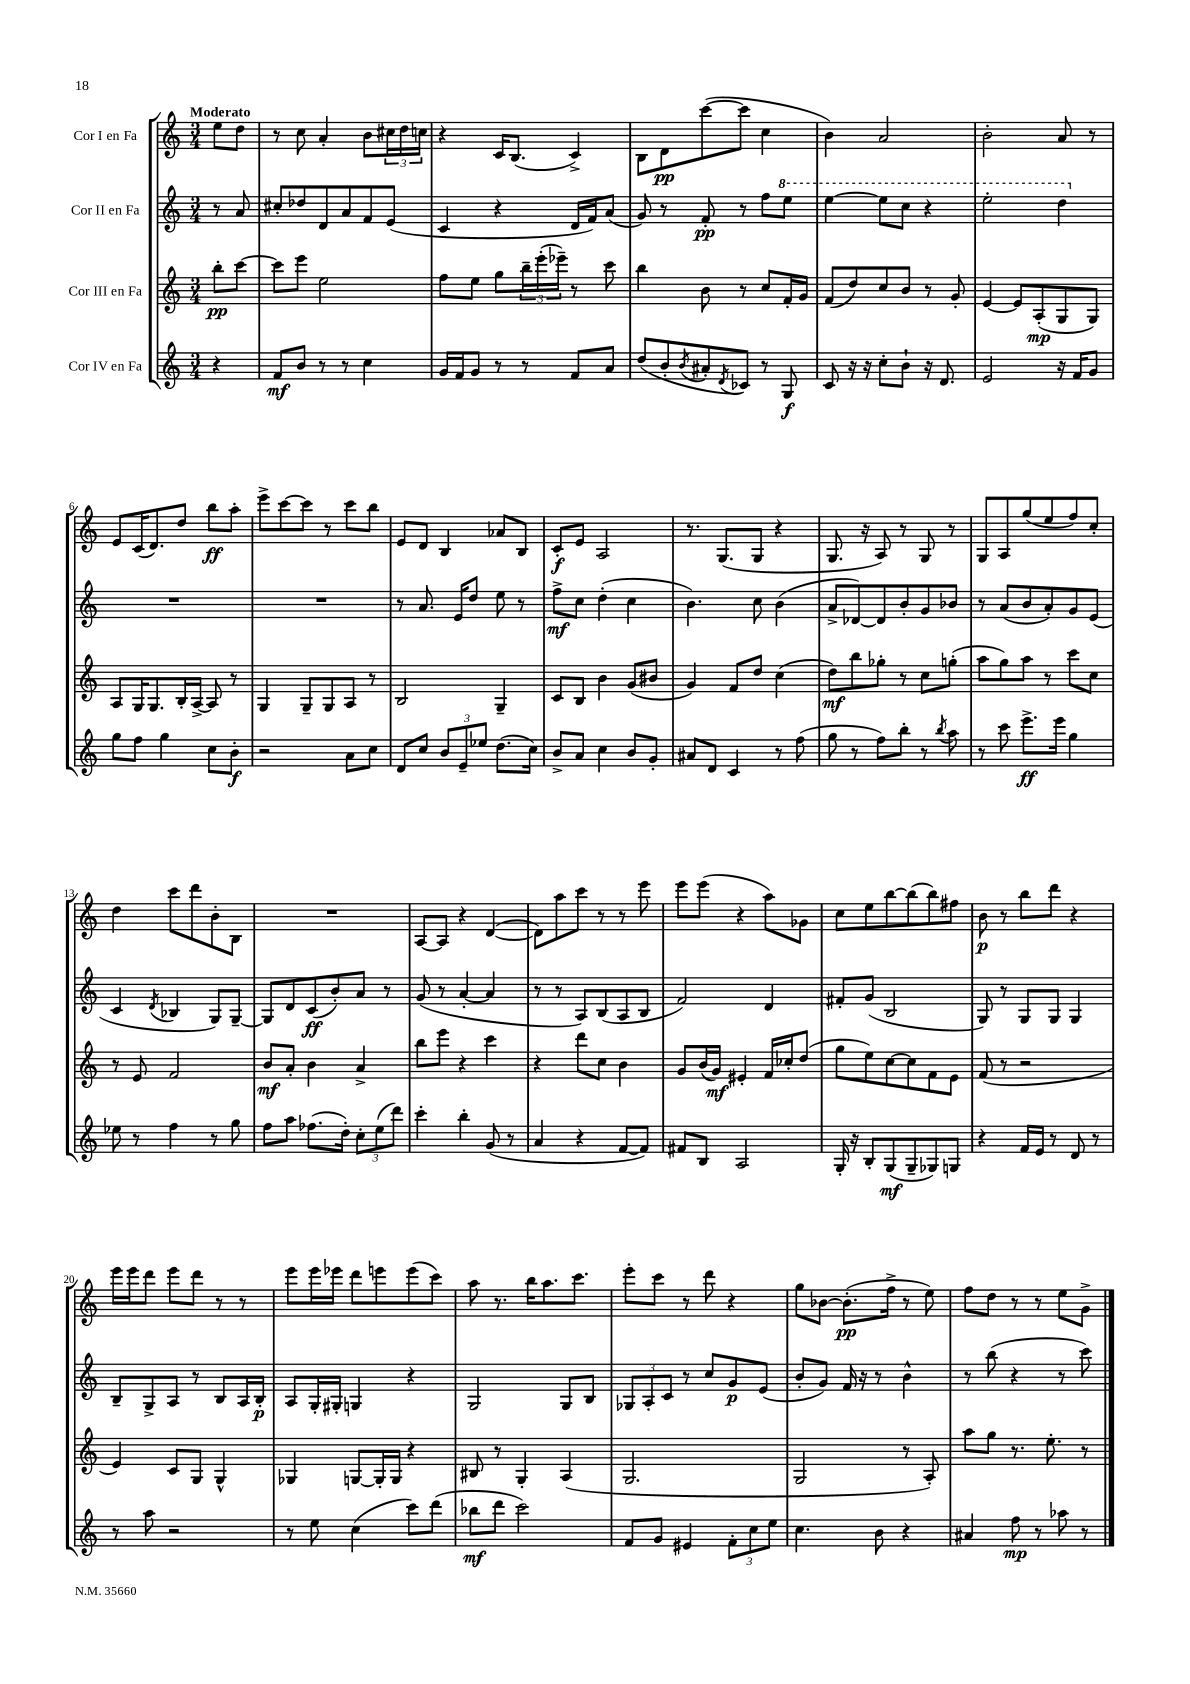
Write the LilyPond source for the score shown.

<<
\new StaffGroup <<
\new Staff = "s0" \with { instrumentName = "Cor I en Fa" } {
    \clef treble \key c \major \numericTimeSignature \time 3/4 \partial 4 \tempo "Moderato"
    e''8 d''8 |
    r8 c''8 a'4-. b'8 \tuplet 3/2 { cis''16 d''16 c''16 } |
    r4 c'16 b8.( c'4->) |
    b8 d'8\pp c'''8~( c'''8 c''4 |
    b'4) a'2 |
    b'2-. a'8 r8 |
    e'8 c'16( d'8.) d''8 b''8\ff a''8-. |
    e'''8-> c'''8~ c'''8 r8 c'''8 b''8 |
    e'8 d'8 b4 aes'8 b8 |
    c'8-.\f e'8 a2 |
    r8. g8.( g8 r4 |
    g8. r16 a8) r8 g8 r8 |
    g8 a8 g''8( e''8 f''8) c''8-. |
    d''4 c'''8 d'''8 b'8-. b8 |
    R2. |
    a8~ a8 r4 d'4~( |
    d'8) a''8 c'''8 r8 r8 e'''8 |
    e'''8 e'''8( r4 a''8) ges'8 |
    c''8 e''8 b''8~ b''8( b''8) fis''8 |
    b'8\p r8 b''8 d'''8 r4 |
    e'''16 e'''16 d'''8 e'''8 d'''8 r8 r8 |
    e'''8 e'''16 ees'''16 d'''8 e'''8 e'''8( c'''8) |
    a''8 r8. b''16 a''8. c'''8. |
    e'''8-. c'''8 r8 d'''8 r4 |
    g''8 bes'8~ bes'8.-.\pp( f''16-> r8 e''8) |
    f''8 d''8 r8 r8 e''8 g'8-> \bar "|." |
}
\new Staff = "s1" \with { instrumentName = "Cor II en Fa" } {
    \clef treble \key c \major \numericTimeSignature \time 3/4 \partial 4
    r8 a'8 |
    cis''8-. des''8 d'8 a'8 f'8 e'8( |
    c'4 r4 d'16 f'16) a'8( |
    g'8) r8 f'8-.\pp r8 f''8 \ottava #1 e'''8 |
    e'''4~ e'''8 c'''8 r4 |
    e'''2-. d'''4 \ottava #0 |
    R2. |
    R2. |
    r8 a'8. e'16 d''8 e''8 r8 |
    f''8->\mf c''8 d''4-.( c''4 |
    b'4.) c''8 b'4( |
    a'8-> des'8~) des'8 b'8-. g'8 bes'8 |
    r8 a'8( b'8 a'8-.) g'8 e'8( |
    c'4 \acciaccatura { d'8 } bes4 g8) g8~-- |
    g8 d'8 c'8\ff( b'8-.) a'8 r8 |
    g'8( r8 a'4~-. a'4 |
    r8 r8 a8) b8( a8 b8 |
    f'2) d'4 |
    fis'8-. g'8( b2 |
    g8) r8 g8 g8 g4 |
    b8-- g8-> a8 r8 b8 a16 b16-.\p |
    a8 g16-. gis16-. g4 r4 |
    g2 g8 b8 |
    \tuplet 3/2 { ges8 a8-. c'8 } r8 c''8 g'8\p e'8( |
    b'8-. g'8) f'16 r16 r8 b'4-^ |
    r8 b''8( r4 r8 c'''8) \bar "|." |
}
\new Staff = "s2" \with { instrumentName = "Cor III en Fa" } {
    \clef treble \key c \major \numericTimeSignature \time 3/4 \partial 4
    b''8-.\pp c'''8~ |
    c'''8 e'''8 e''2 |
    f''8 e''8 g''8 \tuplet 3/2 { b''16-- e'''16-.( ees'''16--) } r8 c'''8 |
    b''4 b'8 r8 c''8 f'16-. g'16 |
    f'8( d''8) c''8 b'8 r8 g'8-. |
    e'4~ e'8 a8-.\mp( g8 g8) |
    a8 g16 g8. b16-. a16~-> a8 r8 |
    g4 g8-- g8 a8 r8 |
    b2 g4-- |
    c'8 b8 b'4 g'8( bis'8 |
    g'4) f'8 d''8 c''4( |
    d''8\mf) b''8 ges''8-. r8 c''8 g''8-.( |
    a''8 g''8) a''8 r8 c'''8 c''8 |
    r8 e'8 f'2 |
    b'8\mf a'8-. b'4 a'4-> |
    b''8 e'''8 r4 c'''4 |
    r4 d'''8 c''8 b'4 |
    g'8 b'16( g'16\mf) eis'4-. f'16 ces''16-. d''8( |
    g''8 e''8) c''8~ c''8 f'8 e'8 |
    f'8( r8 r2 |
    e'4) c'8 g8 g4-^ |
    ges4 g8~ g16-. g16 r4 |
    bis8 r8 g4-. a4( |
    g2. |
    g2 r8 a8-.) |
    a''8 g''8 r8. e''8.-. r8 \bar "|." |
}
\new Staff = "s3" \with { instrumentName = "Cor IV en Fa" } {
    \clef treble \key c \major \numericTimeSignature \time 3/4 \partial 4
    r4 |
    f'8\mf b'8 r8 r8 c''4 |
    g'16 f'16 g'8 r8 r8 f'8 a'8 |
    d''8( b'8-. \acciaccatura { b'8 } ais'8-. \acciaccatura { d'8 } ces'8) r8 g8\f |
    c'8 r16 r16 c''8-. b'8-! r16 d'8. |
    e'2 r16 f'16 g'8 |
    g''8 f''8 g''4 c''8 b'8-.\f |
    r2 a'8 c''8 |
    d'8 c''8 \tuplet 3/2 { b'8 e'8-- ees''8 } d''8.( c''16) |
    b'8-> a'8 c''4 b'8 g'8-. |
    ais'8 d'8 c'4 r8 f''8( |
    g''8 r8 f''8) b''8-. r8 \acciaccatura { b''8 } a''8 |
    r8 c'''8 e'''8.->\ff e'''16 g''4 |
    ees''8 r8 f''4 r8 g''8 |
    f''8 a''8 fes''8.( d''16-.) \tuplet 3/2 { c''8-. e''8( d'''8) } |
    c'''4-. b''4-. g'8( r8 |
    a'4 r4 f'8~ f'8) |
    fis'8 b8 a2 |
    g16-. r16 b8-. g8\mf( g8-- ges8) g8 |
    r4 f'16 e'16 r8 d'8 r8 |
    r8 a''8 r2 |
    r8 e''8 c''4( c'''8) d'''8( |
    bes''8\mf d'''8 c'''2) |
    f'8 g'8 eis'4 \tuplet 3/2 { f'8-. c''8 e''8 } |
    c''4. b'8 r4 |
    ais'4 f''8\mp r8 aes''8 r8 \bar "|." |
}
>>
>>
